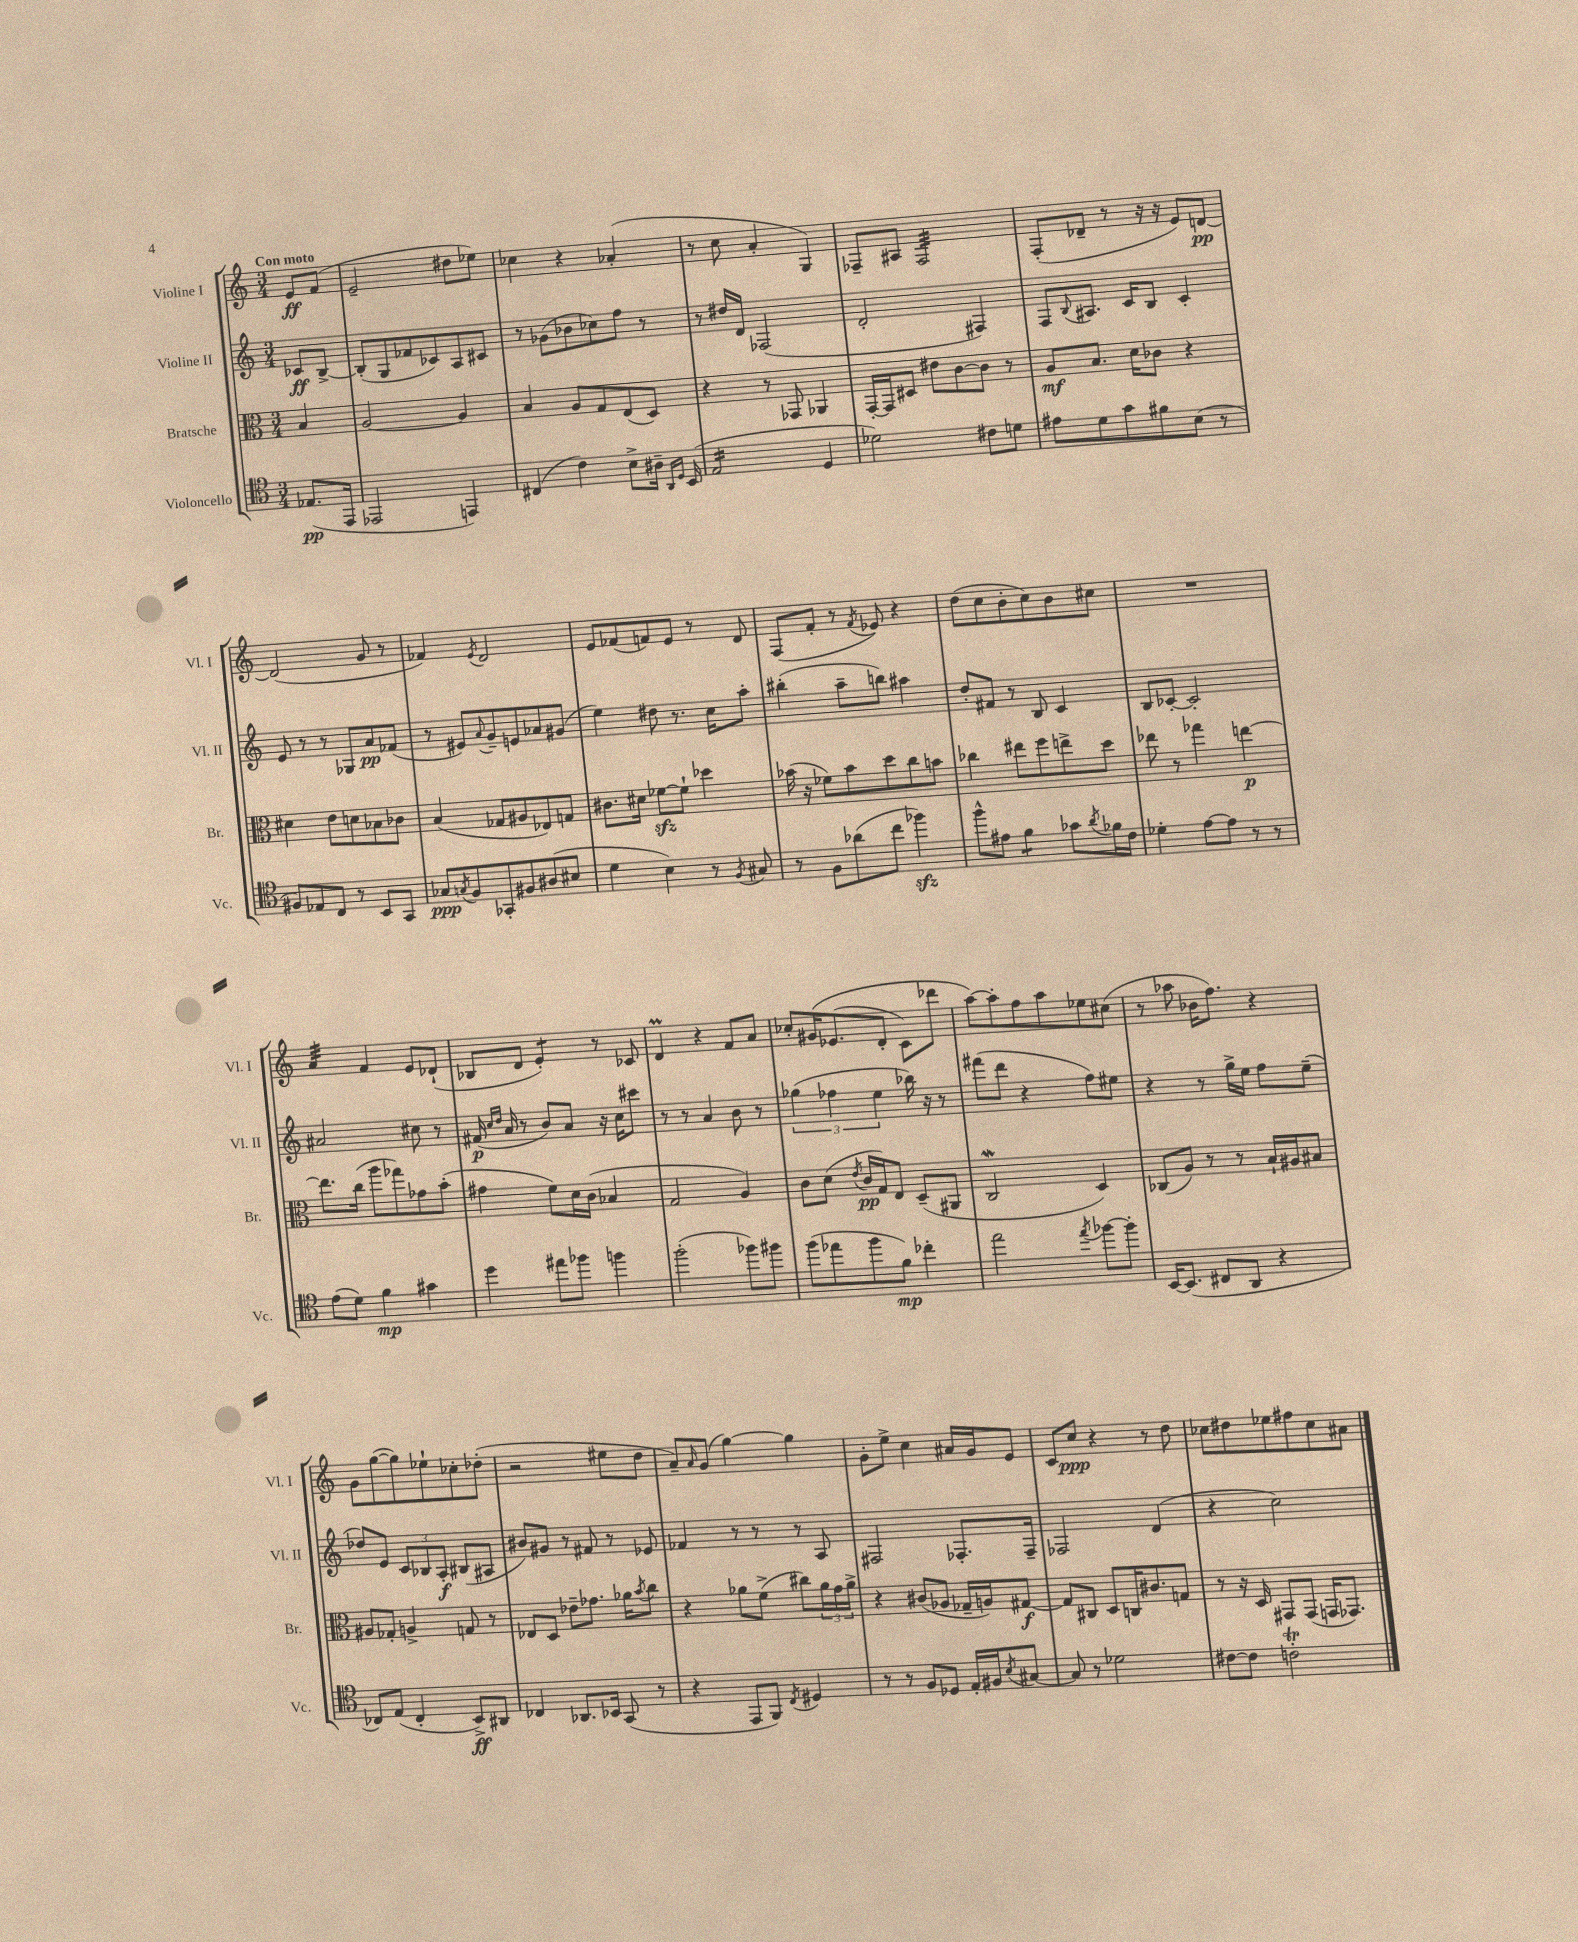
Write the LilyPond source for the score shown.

<<
\new StaffGroup <<
\new Staff = "s0" \with { instrumentName = "Violine I" shortInstrumentName = "Vl. I" } {
    \clef treble \key c \major \numericTimeSignature \time 3/4 \partial 4 \tempo "Con moto"
    e'8\ff f'8( |
    e'2-- dis''8 ees''8) |
    ces''4 r4 aes'4-.( |
    r8 c''8 a'4-. g4) |
    fes8-- ais8 fes2:32 |
    f8-.( des'8-- r8 r16 r16 e'8) d'8~\pp |
    d'2( g'8 r8 |
    fes'4) \acciaccatura { e'8 } d'2 |
    e'8 fes'8( f'8) e'8 r8 d'8 |
    f8( f'8-. r8 \acciaccatura { f'8 } ees'8) r4 |
    d''8( c''8 b'8-. c''8) b'8 cis''8 |
    R2. |
    a'4:32 f'4 e'8 des'8-!( |
    bes8 d'8 e'4:8-.) r8 ces'8 |
    d'4\prall r4 f'8 a'8 |
    ces''8-. gis'16\( ees'8.( d'8-. c'8) des'''8 |
    a''8~\) a''8-. f''8 a''8 ees''8 cis''8( |
    r8 aes''8 bes'16 f''8.) r4 |
    g'8 g''8~( g''8) ees''8-! ces''8-. des''8-.( |
    r2 eis''8 d''8 |
    a'8--) \grace { a'16 } g'8( g''4~) g''4 |
    g'8-. e''8-> c''4 ais'16 g'16 e'8 |
    c'8 c''8\ppp r4 r8 d''8 |
    ces''8 dis''8 ees''8 fis''8 ces''8 ais'8 \bar "|." |
}
\new Staff = "s1" \with { instrumentName = "Violine II" shortInstrumentName = "Vl. II" } {
    \clef treble \key c \major \numericTimeSignature \time 3/4 \partial 4
    ces'8\ff b8~-> |
    b8-.( g8 fes'8 ces'8) a8 cis'8 |
    r8 ges'8( bes'8 ces''8) f''8 r8 |
    r8 dis''16 d'16 fes2( |
    d'2-. fis4) |
    f8 \appoggiatura { b8 } ais8. c'16 b8 c'4-. |
    e'8 r8 r8 ges8 a'8\pp fes'8( |
    r8 eis'8) \appoggiatura { a'8 } g'8-- e'8 aes'8 gis'8( |
    e''4) dis''8 r8. c''16 a''8-. |
    bis''4-.( a''8-- b''8) ais''4 |
    d''8-. fis'8 r8 b8 c'4 |
    b8 ces'8~-. ces'2-. |
    ais'2 cis''8 r8 |
    fis'16\p( \grace { c''16 d''16 } a'16 r8 b'8) a'8 r16 c''16 cis'''8 |
    r8 r8 a'4 b'8 r8 |
    \tuplet 3/2 { ges''4( fes''4 e''4 } bes''16) r16 r8 |
    fis'''8( d'''8 r4 f''8) eis''8 |
    r4 r8 g''16-> e''16 f''8 e''8--( |
    des''8) e'8 \tuplet 3/2 { c'8 bes8 a8-.\f } bis8( ais8 |
    bis'8) gis'8 r8 fis'8 r8 ees'8 |
    fes'4 r8 r8 r8 a8 |
    fis2 fes8.-. fes16-- |
    fes2 d'4( |
    r4 c''2) \bar "|." |
}
\new Staff = "s2" \with { instrumentName = "Bratsche" shortInstrumentName = "Br." } {
    \clef alto \key c \major \numericTimeSignature \time 3/4 \partial 4
    b4 |
    a2~ a4 |
    b4 a8 g8 e8( d8) |
    r4 r8 ges,8 aes,4 |
    g,16~-. g,16 dis8 eis'8 c'8~ c'8 r8 |
    a8\mf b8. d'16 ces'8 r4 |
    dis'4 e'8 d'8 bes8 ces'8 |
    b4( ges8 ais8 ees8) g8 |
    cis'8. dis'16 fes'8~\sfz fes'8-! des''4 |
    bes'16( r16 fes'8) bes'8 d''8 c''8 b'8 |
    ces''4 eis''8 f''8 e''8-> d''8 |
    ees''8 r8 ges''4 e''4~\p |
    e''8. c''16( a''8 ges''8) ges'8 b'8-.( |
    gis'4 f'8) d'16 c'16( bes4 |
    g2 a4) |
    c'8 d'8( \acciaccatura { e'8 } c'16\pp g16) e8 d8--( ais,8 |
    c2\mordent d4) |
    ces8( a8) r8 r8 b16-! ais16 bis8 |
    ais8 ges8-. a4-> g8 r8 |
    ees8 d8 ees'8-- ges'8. aes'16 \acciaccatura { b'8 } c''8 |
    r4 aes'8 f'8->( cis''8) \tuplet 3/2 { aes'16 g'16 aes'16-> } |
    r4 cis'8( aes8 ges16-- a16) gis8~\f |
    gis8 cis8 d8 c16 cis'8. g8 |
    r8 r16 d16 gis,8 gis,8( g,16 ges,8.) \bar "|." |
}
\new Staff = "s3" \with { instrumentName = "Violoncello" shortInstrumentName = "Vc." } {
    \clef tenor \key c \major \numericTimeSignature \time 3/4 \partial 4
    ees8.\pp( e,16 |
    ees,2 e,4) |
    cis4( c'4) b8-> ais16-- \grace { a,16 d16 } b,16( |
    e2:16 d4 |
    des'2) cis'8 d'8 |
    eis'8 d'8 g'8 fis'8 b8( r8 |
    fis8) ees8 c8 r8 b,8 g,8 |
    ges8\ppp \acciaccatura { g8 } f8 ges,8-. fis8 ais8( bis8 |
    d'4 b4) r8 \acciaccatura { f8 } gis8 |
    r8 f8 aes'8( c''8 fes''4\sfz) |
    f''8-^ eis'8 f'4:8 ges'8 \acciaccatura { a'8 } fes'16 c'16 |
    des'4-. e'8~ e'8 r8 r8 |
    e'8( d'8) f'4\mp gis'4 |
    d''4 eis''8 fes''8 f''4 |
    f''2-.( fes''8) fis''8 |
    f''8( ees''8 f''8 f'8\mp) ces''4-. |
    e''2 \acciaccatura { e''8 } fes''8~ fes''8-. |
    b,16~ b,8.( cis8 a,8 r4 |
    ces8) e8( ces4-. b,8->\ff) ais,8 |
    ces4 aes,8. bes,16 g,8( r8 |
    r4 e,8 f,8) \acciaccatura { c8 } dis4 |
    r8 r8 f8 des8 e16-. fis16 \acciaccatura { b8 } gis8~ |
    gis8 r8 des'2 |
    cis'8~ cis'8 c'2-.\trill \bar "|." |
}
>>
>>
\layout { \context { \Score \remove "Bar_number_engraver" } }
